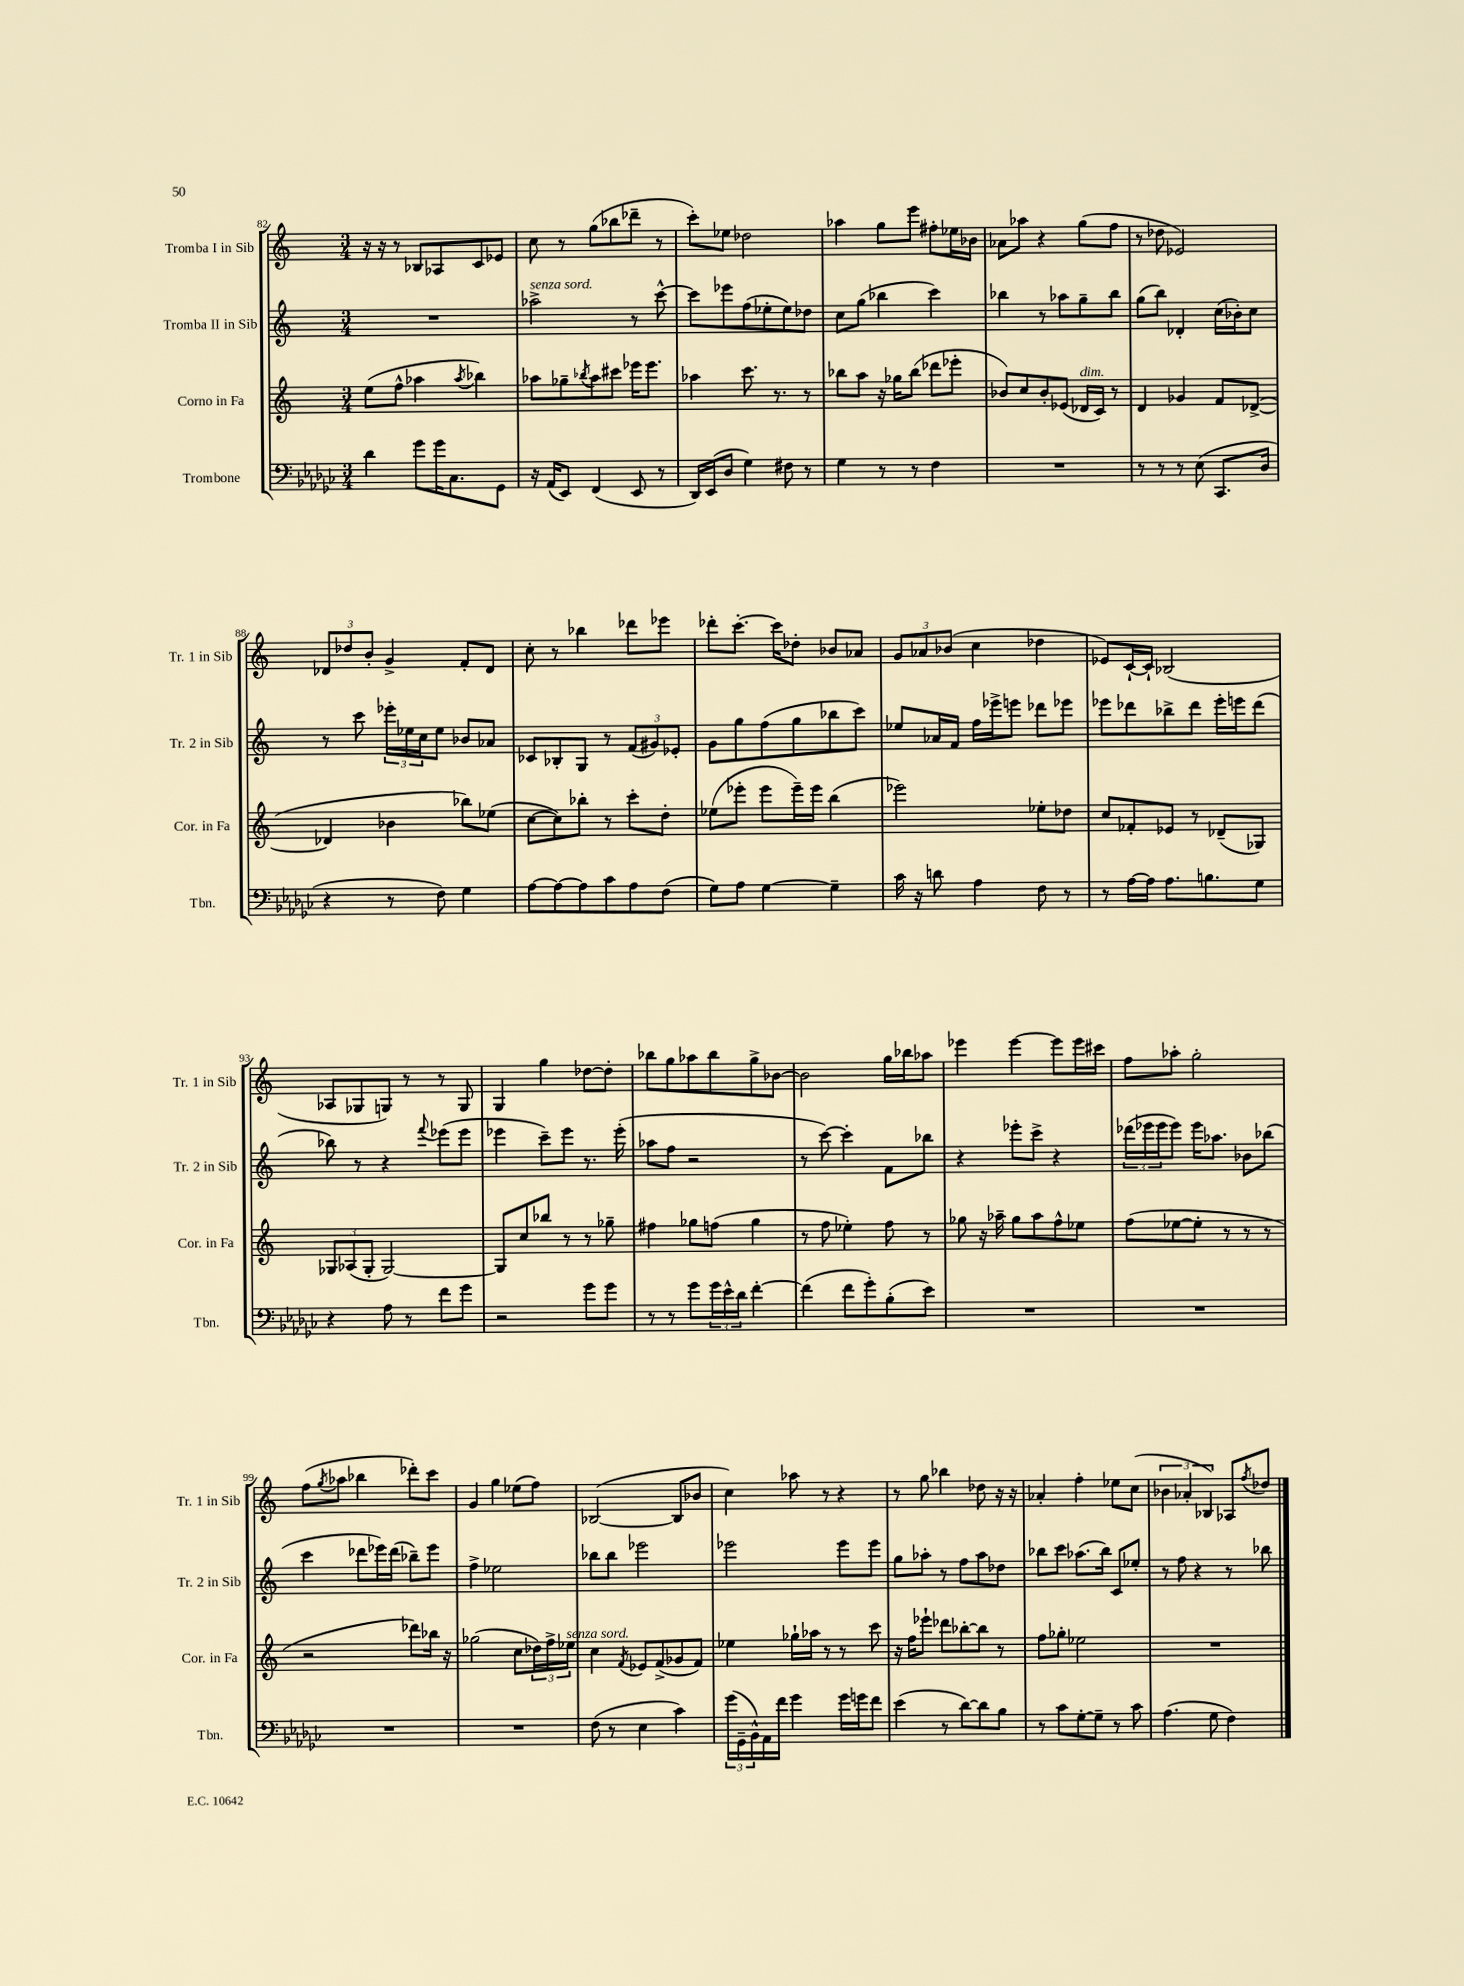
<<
\new StaffGroup <<
\new Staff = "s0" \with { instrumentName = "Tromba I in Sib" shortInstrumentName = "Tr. 1 in Sib" } {
    \clef treble \key c \major \numericTimeSignature \time 3/4
    r16 r16 r8 bes8 aes8 c'8 ees'8 |
    c''8 r8 g''8( bes''8 des'''8-- r8 |
    c'''8-.) ees''8 des''2 |
    aes''4 g''8 e'''8 fis''8-. ees''16 bes'16 |
    aes'8 aes''8 r4 g''8( f''8 |
    r8 des''8 ees'2) |
    \tuplet 3/2 { des'8 des''8 b'8-. } g'4-> f'8-. des'8 |
    c''8-. r8 bes''4 des'''8 ees'''8 |
    des'''8-. c'''8.~-. c'''16 des''8-. bes'8 aes'8 |
    \tuplet 3/2 { g'8 aes'8 bes'8( } c''4 des''4 |
    ees'8) c'16~-! c'16-! bes2( |
    aes8 ges8 g8) r8 r8 g8 |
    g4 g''4 des''8~ des''8-. |
    bes''8 g''8 aes''8 bes''8 g''8-> bes'8~ |
    bes'2 g''16 bes''16 aes''8 |
    ees'''4 ees'''4~ ees'''8 ees'''16 cis'''16 |
    f''8 aes''8-. g''2-. |
    f''8( \acciaccatura { g''8 } aes''8 bes''4 des'''8-.) c'''8 |
    g'4 g''4 ees''8( f''8) |
    bes2~( bes8 bes'8 |
    c''4) aes''8 r8 r4 |
    r8 g''8 bes''4 des''8 r16 r16 |
    aes'4-. f''4-. ees''8 c''8( |
    \tuplet 3/2 { bes'4 aes'4-. bes4) } aes8 \acciaccatura { f''8 } des''8 \bar "|." |
}
\new Staff = "s1" \with { instrumentName = "Tromba II in Sib" shortInstrumentName = "Tr. 2 in Sib" } {
    \clef treble \key c \major \numericTimeSignature \time 3/4
    R2. |
    aes''2->^\markup { \italic "senza sord." } r8 c'''8~-^ |
    c'''8 ees'''8 f''8( ees''8-. ees''8) des''8 |
    c''8 g''8( bes''4 c'''4) |
    bes''4 r8 aes''8 g''8-- bes''8 |
    g''8( b''8) des'4-. c''16( bes'16-.) c''8 |
    r8 c'''8 \tuplet 3/2 { ees'''16-. ees''16 c''16 } ees''8 bes'8 aes'8 |
    ces'8 bes8-. g8 r8 \tuplet 3/2 { f'8( gis'8) ees'8-. } |
    g'8 g''8 f''8( g''8 bes''8 c'''8) |
    ees''8 aes'16 f'16 f''16 ees'''16-> e'''8 des'''8 ees'''8 |
    ees'''8 des'''8 bes''8-> des'''8 ees'''16-. e'''16 des'''8( |
    bes''8) r8 r4 \appoggiatura { f'''8 } ees'''8( ees'''8 |
    ees'''4 c'''8--) ees'''8 r8. ees'''16-.( |
    aes''8 f''8 r2 |
    r8 c'''8~) c'''4-. f'8 bes''8 |
    r4 ees'''8-. c'''8-> r4 |
    \tuplet 3/2 { des'''16( ees'''16 ees'''16 } ees'''8) ees'''16 aes''8. bes'8 bes''8( |
    c'''4 des'''8 ees'''16) des'''16( bes''8--) ees'''8 |
    f''4-> ees''2 |
    bes''8 bes''8 ees'''2 |
    ees'''2 ees'''8 ees'''8 |
    g''8 aes''8-. r8 f''8 aes''8 des''8 |
    bes''8 c'''8 aes''8.( bes''16) c'8 ees''8-. |
    r8 f''8 r4 r8 bes''8 \bar "|." |
}
\new Staff = "s2" \with { instrumentName = "Corno in Fa" shortInstrumentName = "Cor. in Fa" } {
    \clef treble \key c \major \numericTimeSignature \time 3/4
    e''8( f''8-^ aes''4 \acciaccatura { aes''8 } bes''4) |
    aes''8 ges''8-- \acciaccatura { bes''8 } aes''8 cis'''8 ees'''16 ees'''8. |
    aes''4 c'''8. r8. r8 |
    bes''8 a''8 r16 ges''16 bes''8( des'''8 ees'''8-. |
    bes'8) c''8 bes'8-. ees'8( des'16^\markup { \italic "dim." } c'16) r8 |
    d'4 ges'4 f'8 des'8~->( |
    des'4 bes'4 bes''8) ees''8( |
    c''8~ c''8) bes''8-. r8 c'''8-. d''8-. |
    ees''8( ees'''8-. ees'''8 ees'''16--) ees'''16 b''4( |
    ees'''2) ees''8-. des''8 |
    c''8 fes'8-. ees'8 r8 des'8--( ges8) |
    \tuplet 3/2 { ges8 aes8( ges8-. } ges2~) |
    ges8 c''8 bes''8 r8 r8 ges''8-- |
    fis''4 ges''8 f''8( ges''4 |
    r8 f''8 ees''4-.) f''8 r8 |
    ges''8 r16 aes''16-- ges''8 aes''8 f''8-^ ees''8 |
    f''8( ees''8~ ees''8-. r8 r8 r8 |
    r2 des'''8) bes''16 r16 |
    ges''2( c''8 \tuplet 3/2 { des''16) f''16-> ees''16^\markup { \italic "senza sord." } } |
    c''4 \acciaccatura { f'8 } ees'8 f'8->( ges'8 f'8) |
    ees''4 ges''16-! aes''16 r8 r8 c'''8 |
    r16 f''16 ees'''8-! des'''8 bes''8~-. bes''8 r8 |
    f''8 ges''8-. ees''2 |
    R2. \bar "|." |
}
\new Staff = "s3" \with { instrumentName = "Trombone" shortInstrumentName = "Tbn." } {
    \clef bass \key ges \major \numericTimeSignature \time 3/4
    des'4 ges'8 ges'16 ces8. ges,8 |
    r16 aes,16( ees,8) f,4( ees,8 r8 |
    des,16) ees,16( des8 ges4) fis8 r8 |
    ges4 r8 r8 f4 |
    R2. |
    r8 r8 r8 ees8( ces,8. des16 |
    r4 r8 f8) ges4 |
    aes8~ aes8~ aes8 ces'8 aes8 f8( |
    ges8) aes8 ges4~ ges4-- |
    ces'16 r16 d'8 aes4 f8 r8 |
    r8 aes16~ aes16 aes8. b8. ges8 |
    r4 aes8 r8 f'8 ges'8 |
    r2 ges'8 ges'8 |
    r8 r8 ges'8 \tuplet 3/2 { ges'16 ees'16-^ des'16 } f'4~-. |
    f'4( f'8 ges'8-.) bes8-.( ees'8) |
    R2. |
    R2. |
    R2. |
    R2. |
    f8( r8 ees4 ces'4) |
    \tuplet 3/2 { ges'16( ges,16-- bes,16-^) } aes,16 f'16 ges'4 ges'16 g'16 f'8 |
    ees'4( r8 des'8~) des'8 bes8 |
    r8 ces'8 ges8~-. ges8-- r8 ces'8 |
    aes4.( ges8 f4) \bar "|." |
}
>>
>>
\layout { \context { \Score currentBarNumber = #82 } }
